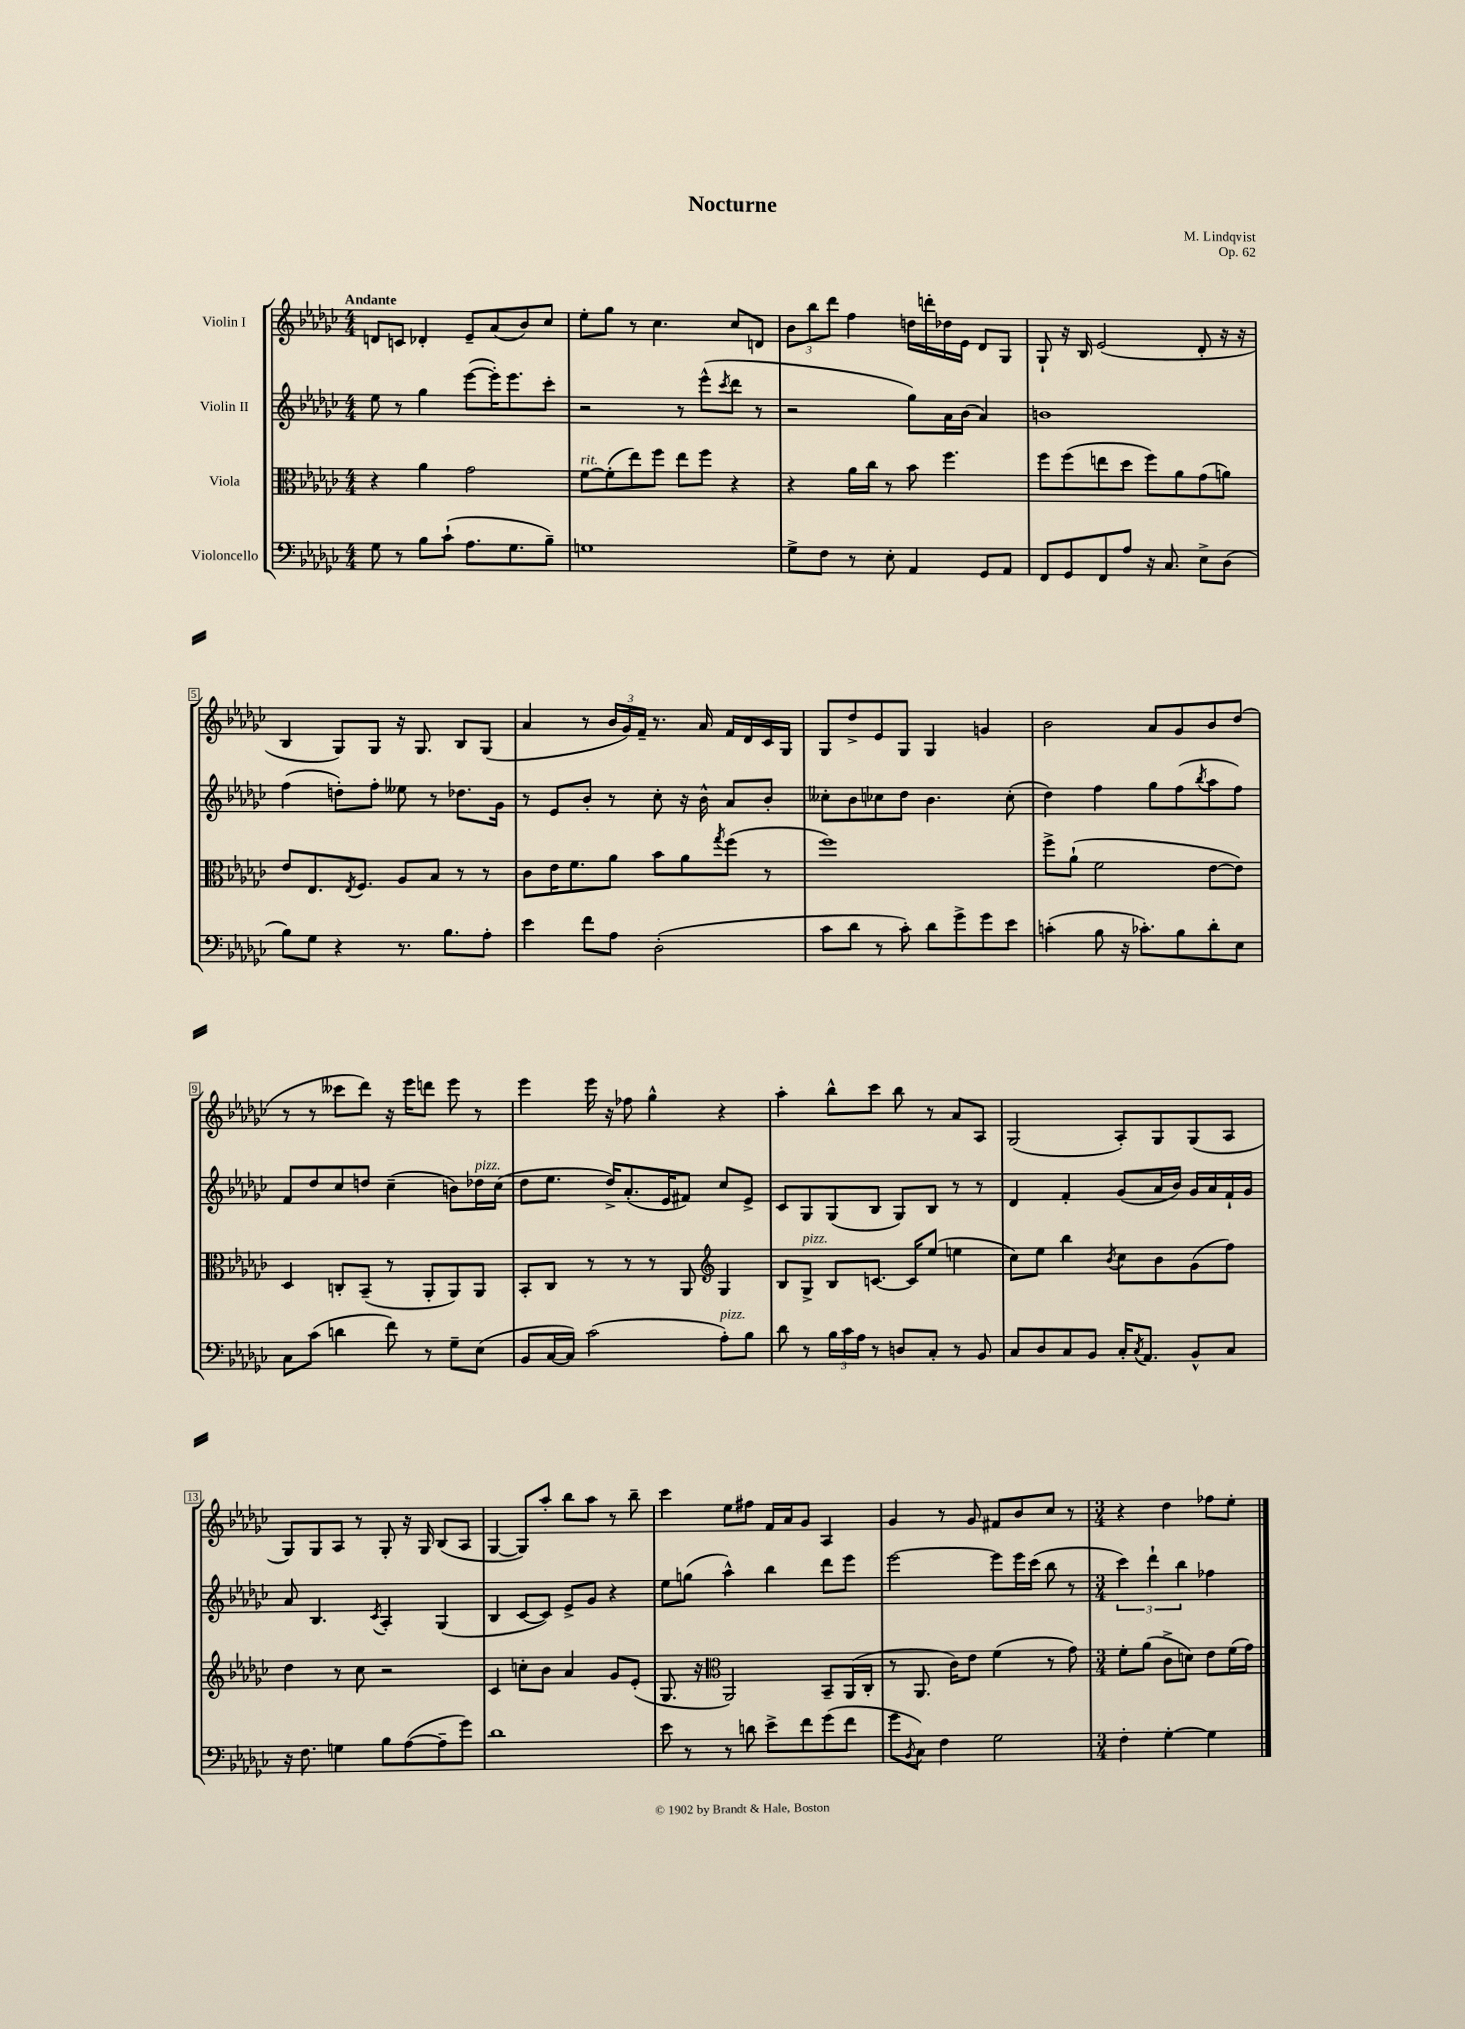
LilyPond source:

\header { title = "Nocturne" composer = "M. Lindqvist" opus = "Op. 62" }
<<
\new StaffGroup <<
\new Staff = "s0" \with { instrumentName = "Violin I" } {
    \clef treble \key ges \major \numericTimeSignature \time 4/4 \tempo "Andante"
    d'8 c'8 des'4-. ees'8-- aes'8( bes'8) ces''8 |
    ees''8-. ges''8 r8 ces''4. ces''8 d'8 |
    \tuplet 3/2 { bes'8 bes''8 des'''8 } f''4 d''16 d'''16-. des''16 ees'16 des'8 ges8 |
    ges8-! r16 bes16 ees'2( des'8-. r16 r16 |
    bes4 ges8) ges8 r16 ges8. bes8 ges8( |
    aes'4 r8 \tuplet 3/2 { bes'16 ges'16) f'16-- } r8. aes'16 f'16 des'16 ces'16 ges16 |
    ges8 des''8-> ees'8 ges8 ges4 g'4 |
    bes'2 aes'8 ges'8 bes'8 des''8( |
    r8 r8 ceses'''8 des'''8) r16 ees'''16 d'''8 ees'''8 r8 |
    ees'''4 ees'''16 r16 fes''8 ges''4-^ r4 |
    aes''4-. bes''8-^ ces'''8 bes''8 r8 aes'8 aes8 |
    ges2( aes8-.) ges8 ges8( aes8 |
    ges8) ges8 aes8 r8 ges8-. r16 ges16 bes8( aes8 |
    ges4~ ges8) aes''8-. bes''8 aes''8 r8 bes''8-- |
    ces'''4 ees''8 fis''8 f'16 aes'16 ges'8 aes4 |
    ges'4 r8 ges'8 fis'8 bes'8 ces''8 r8 |
    \numericTimeSignature \time 3/4 r4 des''4 fes''8 ees''8-. \bar "|." |
}
\new Staff = "s1" \with { instrumentName = "Violin II" } {
    \clef treble \key ges \major \numericTimeSignature \time 4/4
    ees''8 r8 ges''4 ees'''8~( ees'''16-.) ees'''8. ces'''8-. |
    r2 r8 ees'''8-^( \acciaccatura { ces'''8 } des'''8 r8 |
    r2 ges''8) aes'16 bes'16( aes'4) |
    b'1 |
    f''4( d''8-.) f''8-. eeses''8 r8 des''8. ges'16 |
    r8 ees'8 bes'8-. r8 ces''8-. r16 bes'16-^ aes'8 bes'8-. |
    ceses''8-. bes'8 ces''8 des''8 bes'4. ces''8-.( |
    des''4) f''4 ges''8 f''8( \acciaccatura { bes''8 } aes''8 f''8) |
    f'8 des''8 ces''8 d''8 ces''4--( b'8) des''16^\markup { \italic "pizz." } ces''16( |
    des''8 ees''8. des''16->) aes'8.-.( ees'16 fis'8) ces''8 ees'8-> |
    ces'8 ges8 ges8( bes8 ges8) bes8 r8 r8 |
    des'4 f'4-. ges'8( aes'16 bes'16) ges'16 aes'16 f'16-! ges'16 |
    aes'8 bes4. \acciaccatura { ces'8 } aes4-. ges4( |
    bes4 ces'8~ ces'8) ees'8-> ges'8 r4 |
    ees''8 g''8( aes''4-^) bes''4 des'''8 ees'''8 |
    ees'''2~ ees'''8 ees'''16 ces'''16( bes''8 r8 |
    \numericTimeSignature \time 3/4 \tuplet 3/2 { ces'''4) des'''4-! bes''4 } fes''4 \bar "|." |
}
\new Staff = "s2" \with { instrumentName = "Viola" } {
    \clef alto \key ges \major \numericTimeSignature \time 4/4
    r4 aes'4 ges'2 |
    f'8~^\markup { \italic "rit." } f'8-.( ees''8) f''8 ees''8 f''8 r4 |
    r4 aes'16 ces''16 r8 bes'8 f''4. |
    f''8 f''8( e''8 des''8 f''8) aes'8 ges'8( a'8) |
    ees'8 ees8. \acciaccatura { ees8 } f8. aes8 bes8 r8 r8 |
    ces'8 ees'16 f'8. aes'8 bes'8 aes'8 \acciaccatura { ges''8 } f''8( r8 |
    f''1) |
    f''8-> aes'8-!( f'2 ees'8~ ees'8) |
    des4 c8-. bes,8--( r8 aes,8-. aes,8) aes,8 |
    bes,8-. ces8 r8 r8 r8 aes,8 \clef treble ges4 |
    bes8 ges8->^\markup { \italic "pizz." } bes8 c'8.~ c'16 ees''8( e''4 |
    ces''8) ees''8 bes''4 \acciaccatura { bes'8 } ces''8 bes'8 ges'8( f''8) |
    des''4 r8 ces''8 r2 |
    ces'4 c''8-. bes'8 aes'4 ges'8 ees'8-.( |
    ges8. r16 \clef alto aes,2) bes,8-- aes,16( ces16-. |
    r8 aes,8. ces'16) ees'8 f'4( r8 ges'8) |
    \numericTimeSignature \time 3/4 f'8-. aes'8( ces'8-> d'8) ees'8 f'16( ges'16) \bar "|." |
}
\new Staff = "s3" \with { instrumentName = "Violoncello" } {
    \clef bass \key ges \major \numericTimeSignature \time 4/4
    ges8 r8 bes8 ces'8-!( aes8. ges8. bes8--) |
    g1 |
    ges8-> f8 r8 ees8-. aes,4 ges,8 aes,8 |
    f,8 ges,8 f,8 aes8 r16 ces8. ees8-> des8( |
    bes8) ges8 r4 r8. bes8. aes8-. |
    ees'4 f'8 aes8 des2-.( |
    ces'8 des'8 r8 ces'8-.) des'8 ges'8-> ges'8 ees'8 |
    c'4-.( bes8 r16 ces'8.-.) bes8 des'8-. ees8 |
    ces8 ces'8( d'4 f'8) r8 ges8-- ees8( |
    bes,8 ces16~ ces16) ces'2( aes8-.^\markup { \italic "pizz." }) bes8 |
    des'8 r8 \tuplet 3/2 { bes16 ces'16 aes16 } r8 d8 ces8-. r8 bes,8 |
    ces8 des8 ces8 bes,8 ces16-. \acciaccatura { ces8 } aes,8. bes,8-^ ces8 |
    r16 f8. g4 bes8 aes8~( aes8-- ges'8) |
    des'1 |
    ees'8 r8 r8 d'8 ees'8-> f'8 ges'8( f'8 |
    ges'8 \acciaccatura { bes,8 } ces8) f4 ges2 |
    \numericTimeSignature \time 3/4 f4-. ges4~-. ges4 \bar "|." |
}
>>
>>
\layout { \context { \Score \override BarNumber.stencil = #(make-stencil-boxer 0.1 0.3 ly:text-interface::print) } }
